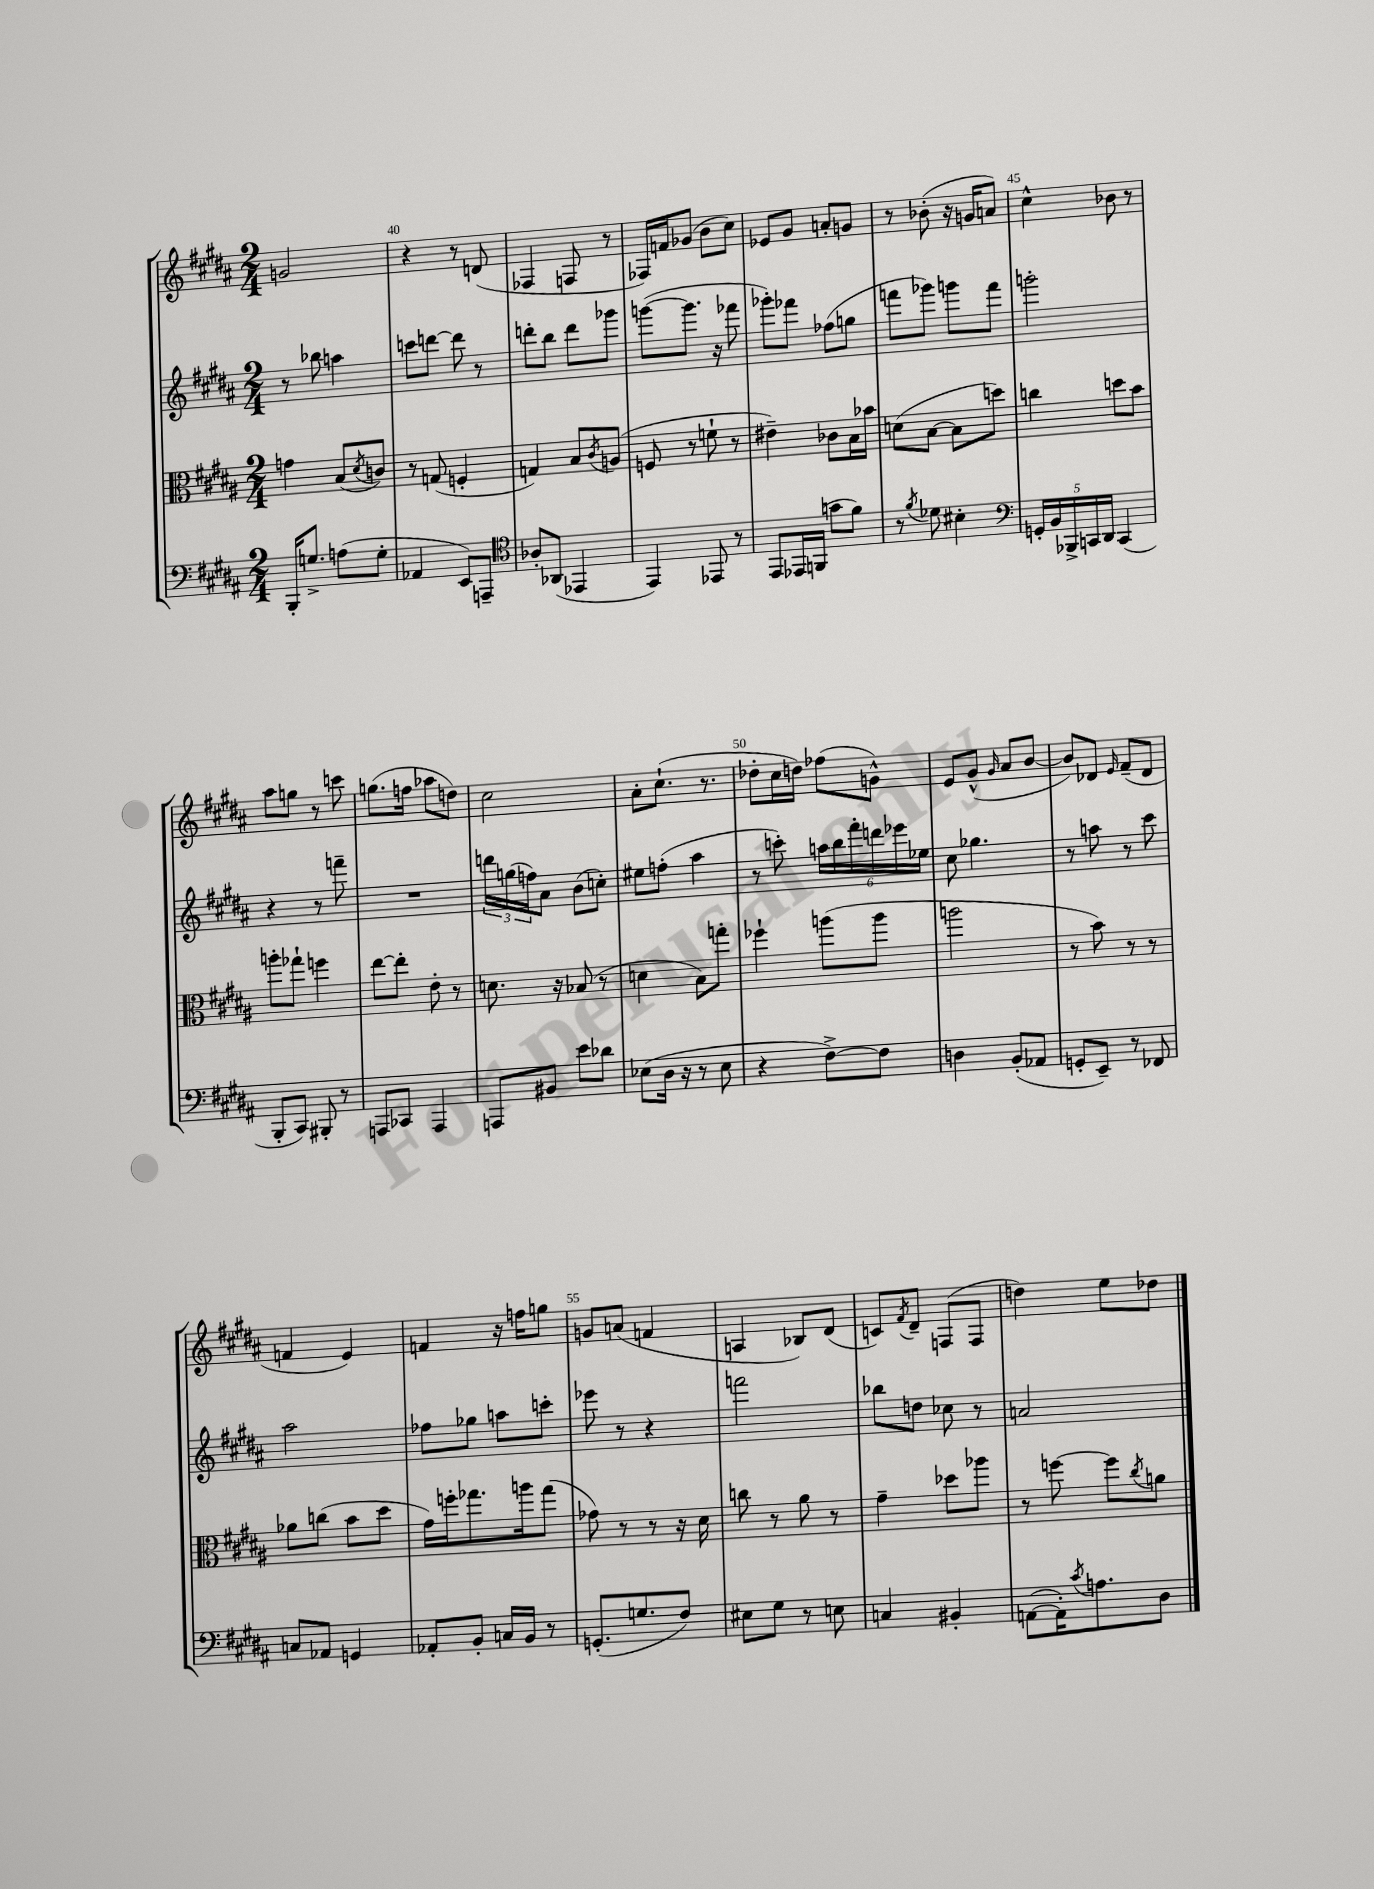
<<
\new StaffGroup <<
\new Staff = "s0" {
    \clef treble \key b \major \numericTimeSignature \time 2/4
    g'2 |
    r4 r8 d'8( |
    fes4 f8 r8 |
    fes16) f'16 ges'8( b'8 cis''8) |
    ees'8 gis'8 a'8-. g'8 |
    r8 bes'8-.( r16 g'16 a'8) |
    cis''4-^ bes'8 r8 |
    ais''8 g''8 r8 c'''8 |
    g''8.( f''16 aes''8 d''8) |
    cis''2 |
    ais'8-. cis''8.-!( r8. |
    des''8-. cis''16 d''16) fes''8( g'8-^) |
    e'8 gis'8-^( \grace { gis'16 } ais'8 b'8~ |
    b'8) des'8 \grace { e'16 } fis'8--( des'8 |
    f'4 e'4) |
    f'4 r16 f''16 g''8 |
    g'8 a'8( f'4 |
    a4 bes8) dis'8( |
    c'8) \acciaccatura { fis'8 } dis'8-- f8( f8 |
    d''4) e''8 des''8 \bar "|." |
}
\new Staff = "s1" {
    \clef treble \key b \major \numericTimeSignature \time 2/4
    r8 bes''8 a''4 |
    c'''8 d'''8~ d'''8 r8 |
    d'''8-. b''8 d'''8 ges'''8 |
    g'''8~( g'''8. r16 fes'''8 |
    ges'''8-.) fes'''8 fes''8( g''8 |
    f'''8 ges'''8) g'''8 f'''8 |
    g'''2-. |
    r4 r8 f'''8-- |
    R2 |
    \tuplet 3/2 { d'''16 g''16( f''16) } ais'8 b'8( c''8-.) |
    eis''8 f''8-.( ais''4 |
    r8 c'''8-.) \tuplet 6/4 { a''16 b''16 fis'''16-. d'''16 ees'''16 ees''16 } |
    cis''8 ges''4. |
    r8 a''8 r8 cis'''8 |
    ais''2 |
    fes''8 ges''8 a''8 c'''8-. |
    ees'''8 r8 r4 |
    f'''2 |
    bes''8 d''8 ces''8 r8 |
    a'2 \bar "|." |
}
\new Staff = "s2" {
    \clef alto \key b \major \numericTimeSignature \time 2/4
    g'4 b8( \acciaccatura { dis'8 } c'8) |
    r8 g8( f4-. |
    g4) b8 \acciaccatura { cis'8 } a8( |
    f8 r8 f'8-! r8 |
    eis'4--) ces'8 b16 bes'16 |
    d'8( b8~ b8 d''8) |
    c''4 d''8 b'8 |
    a''8-. ges''8-! f''4 |
    e''8~ e''8-. e'8-. r8 |
    d'8. r16 bes8( r8 |
    d'4 b8) g''8-. |
    fes''4-! a''8( a''8 |
    a''2 |
    r8 b'8) r8 r8 |
    aes'8 c''8( b'8 dis''8 |
    gis'16) f''16-. ges''8. a''16 ges''8( |
    ges'8) r8 r8 r16 dis'16 |
    c''8 r8 ais'8 r8 |
    gis'4-- des''8 aes''8 |
    r8 f''8~ f''8 \acciaccatura { cis''8 } a'8 \bar "|." |
}
\new Staff = "s3" {
    \clef bass \key b \major \numericTimeSignature \time 2/4
    b,,16-. g8.-> a8( g8-. |
    aes,4 e,8) a,,8-- |
    \clef tenor aes8-. aes,8( ees,4 |
    e,4) ees,8 r8 |
    e,8 ees,16 f,16( g'8 fis'8) |
    r8 \acciaccatura { fis'8 } des'8 bis4-. |
    \clef bass \tuplet 5/4 { g,16-. b,16 bes,,16-> c,16 dis,16 } c,4( |
    b,,8-. cis,8) bis,,8-. r8 |
    a,,8 ces,8 a,,4 |
    a,,8 bis,8 e'8 des'8 |
    ees8( dis16 r16 r8 ees8 |
    r4 fis8~->) fis8 |
    d4 b,8-.( aes,8 |
    g,8-. e,8--) r8 fes,8 |
    c8 aes,8 g,4 |
    aes,8-. b,8-. c16 b,16 r8 |
    g,8.-.( g8. fis8) |
    eis8 gis8 r8 e8 |
    c4 bis,4-. |
    a,8~( a,16-.) \acciaccatura { cis'8 } a8. dis8 \bar "|." |
}
>>
>>
\layout { \context { \Score currentBarNumber = #39 \override BarNumber.break-visibility = ##(#f #t #t) barNumberVisibility = #(every-nth-bar-number-visible 5) } }
